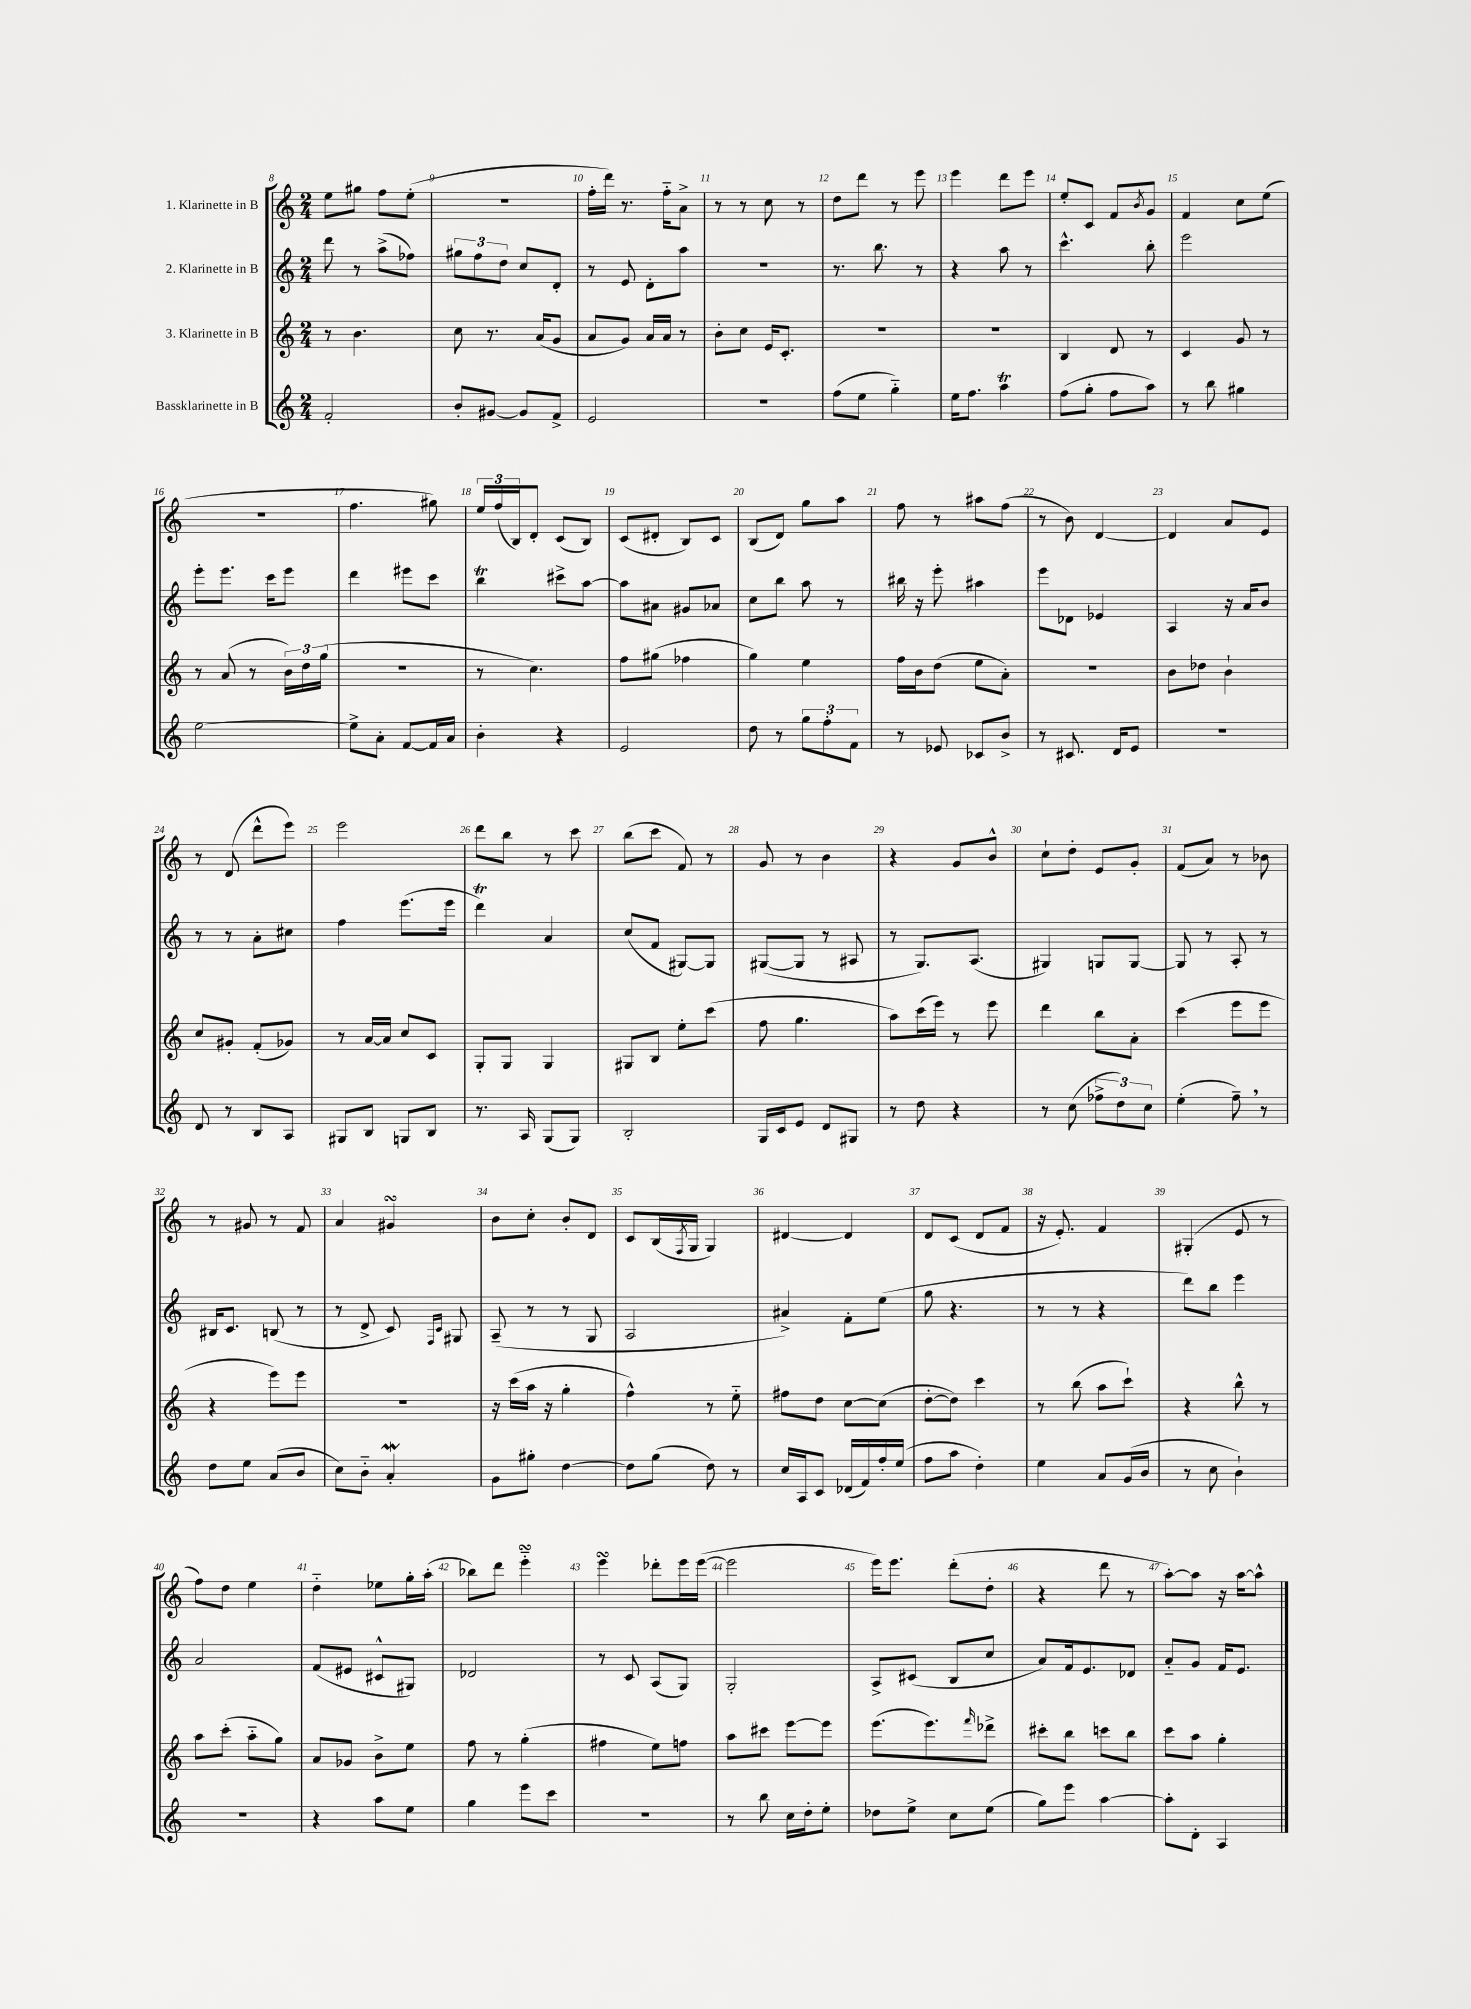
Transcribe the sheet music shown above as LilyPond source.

<<
\new StaffGroup <<
\new Staff = "s0" \with { instrumentName = "1. Klarinette in B" } {
    \clef treble \key c \major \numericTimeSignature \time 2/4
    e''8 gis''8 f''8 e''8-.( |
    R2 |
    f''16-. d'''16) r8. f''16-_ a'8-> |
    r8 r8 c''8 r8 |
    d''8 d'''8 r8 e'''8 |
    e'''4 d'''8 e'''8 |
    e''8-. c'8 f'8 \acciaccatura { b'8 } g'8 |
    f'4 c''8 e''8( |
    r2 |
    f''4. gis''8) |
    \tuplet 3/2 { e''16 f''16( b16) } d'8-. c'8( b8) |
    c'8( dis'8-. b8) c'8 |
    b8( d'8) g''8 a''8 |
    f''8 r8 ais''8 f''8( |
    r8 b'8) d'4~ |
    d'4 a'8 e'8 |
    r8 d'8( d'''8-^ e'''8) |
    e'''2 |
    d'''8 b''8 r8 c'''8 |
    b''8( c'''8 f'8) r8 |
    g'8 r8 b'4 |
    r4 g'8 b'8-^ |
    c''8-! d''8-. e'8 g'8-. |
    f'8( a'8) r8 bes'8 |
    r8 gis'8 r8 f'8 |
    a'4 gis'4\turn |
    b'8 c''8-. b'8-. d'8 |
    c'8 b16( \acciaccatura { f8 } g16 g4) |
    dis'4~ dis'4 |
    d'8 c'8( d'8 f'8 |
    r16 e'8.-.) f'4 |
    gis4-.( e'8 r8 |
    f''8) d''8 e''4 |
    d''4-_ ees''8 g''16-. a''16-.( |
    bes''8) d'''8 e'''4-_\turn |
    e'''4\turn des'''8-. e'''16 e'''16~( |
    e'''2 |
    e'''16) e'''8. d'''8-.( d''8-. |
    r4 d'''8 r8 |
    a''8~-.) a''8 r16 a''16~ a''8-^ \bar "|." |
}
\new Staff = "s1" \with { instrumentName = "2. Klarinette in B" } {
    \clef treble \key c \major \numericTimeSignature \time 2/4
    d'''8 r8 a''8->( fes''8) |
    \tuplet 3/2 { gis''8 f''8 d''8 } c''8 d'8-. |
    r8 e'8 d'8-. a''8 |
    r2 |
    r8. b''8. r8 |
    r4 a''8 r8 |
    c'''4.-^ b''8-. |
    e'''2 |
    e'''8-. e'''8. c'''16 e'''8 |
    d'''4 eis'''8 c'''8 |
    b''4\trill cis'''8-> a''8~ |
    a''8 ais'8 gis'8 aes'8 |
    c''8 b''8 a''8 r8 |
    bis''16 r16 e'''8-. ais''4 |
    e'''8 des'8 ees'4 |
    a4 r16 a'16 b'8 |
    r8 r8 a'8-. cis''8 |
    f''4 e'''8.( e'''16 |
    d'''4\trill) a'4 |
    c''8( f'8 gis8~) gis8 |
    gis8~( gis8 r8 ais8 |
    r8 g8.) a8.( |
    gis4) g8 g8~ |
    g8 r8 a8-. r8 |
    bis16 c'8. b8( r8 |
    r8 d'8-> c'8) \grace { f16 c'16 } gis8 |
    a8--( r8 r8 g8 |
    a2 |
    ais'4->) f'8-. e''8( |
    g''8 r4. |
    r8 r8 r4 |
    d'''8) b''8 e'''4 |
    a'2 |
    f'8( eis'8 cis'8-^ gis8) |
    des'2 |
    r8 c'8 a8( g8) |
    g2-. |
    a8-> cis'8( b8 c''8 |
    a'8) f'16 e'8. des'8 |
    a'8-_ g'8 f'16 e'8. \bar "|." |
}
\new Staff = "s2" \with { instrumentName = "3. Klarinette in B" } {
    \clef treble \key c \major \numericTimeSignature \time 2/4
    r8 b'4. |
    c''8 r8. a'16( g'8 |
    a'8 g'8) a'16 a'16 r8 |
    b'8-. c''8 e'16 c'8.-. |
    R2 |
    R2 |
    b4 d'8 r8 |
    c'4 g'8 r8 |
    r8 a'8( r8 \tuplet 3/2 { b'16) d''16 g''16( } |
    r2 |
    r8 c''4.) |
    f''8 gis''8( fes''4 |
    g''4) e''4 |
    f''16 b'16 d''8( e''8 a'8-.) |
    r2 |
    b'8 des''8 b'4-! |
    c''8 gis'8-. f'8-.( ges'8) |
    r8 a'16~ a'16 c''8 c'8 |
    g8-. g8 g4 |
    gis8 b8 e''8-. c'''8( |
    f''8 g''4. |
    a''8) c'''16( e'''16) r8 e'''8 |
    d'''4 b''8 a'8-. |
    c'''4( e'''8 e'''8 |
    r4 e'''8) e'''8 |
    r2 |
    r16 c'''16( a''16 r16 g''4-. |
    f''4-^) r8 e''8-_ |
    fis''8 d''8 c''8~ c''8( |
    d''8~-. d''8) c'''4 |
    r8 b''8( a''8 c'''8-!) |
    r4 b''8-^ r8 |
    a''8 c'''8-.( a''8-_ g''8) |
    a'8 ges'8 b'8-> e''8 |
    f''8 r8 g''4-.( |
    fis''4 e''8) f''8 |
    a''8 cis'''8 e'''8~ e'''8 |
    e'''8.( e'''8.) \grace { f'''16 } des'''8-> |
    cis'''8-. b''8 c'''8 b''8 |
    c'''8 a''8 g''4-. \bar "|." |
}
\new Staff = "s3" \with { instrumentName = "Bassklarinette in B" } {
    \clef treble \key c \major \numericTimeSignature \time 2/4
    f'2-. |
    b'8-. gis'8~ gis'8 f'8-> |
    e'2 |
    R2 |
    f''8( e''8 g''4-_) |
    e''16 f''8. a''4\trill |
    f''8( g''8-. f''8 a''8) |
    r8 b''8 gis''4 |
    e''2~ |
    e''8-> a'8-. f'8~ f'16 a'16 |
    b'4-. r4 |
    e'2 |
    d''8 r8 \tuplet 3/2 { g''8 f''8-. f'8 } |
    r8 ees'8 ces'8 b'8-> |
    r8 cis'8. d'16 e'8 |
    R2 |
    d'8 r8 b8 a8 |
    gis8 b8 g8 b8 |
    r8. a16 g8( g8) |
    b2-. |
    g16 c'16 e'8 d'8 gis8 |
    r8 d''8 r4 |
    r8 c''8( \tuplet 3/2 { fes''8-> d''8) c''8 } |
    e''4-.( f''8--) \breathe r8 |
    d''8 e''8 a'8( b'8 |
    c''8) b'8-_ a'4-.\mordent |
    g'8 gis''8-. d''4~ |
    d''8 g''8( d''8) r8 |
    c''16 a16 c'8 des'16( f'16) f''16-. e''16( |
    f''8 a''8 d''4-.) |
    e''4 a'8 g'16( b'16 |
    r8 c''8 b'4-!) |
    r2 |
    r4 a''8 e''8 |
    g''4 e'''8 c'''8 |
    R2 |
    r8 b''8 c''16 d''16-. e''8-. |
    des''8 e''8-> c''8 e''8( |
    g''8) e'''8 a''4~ |
    a''8-. d'8-. a4 \bar "|." |
}
>>
>>
\layout { \context { \Score currentBarNumber = #8 \override BarNumber.break-visibility = ##(#f #t #t) barNumberVisibility = #all-bar-numbers-visible } }
